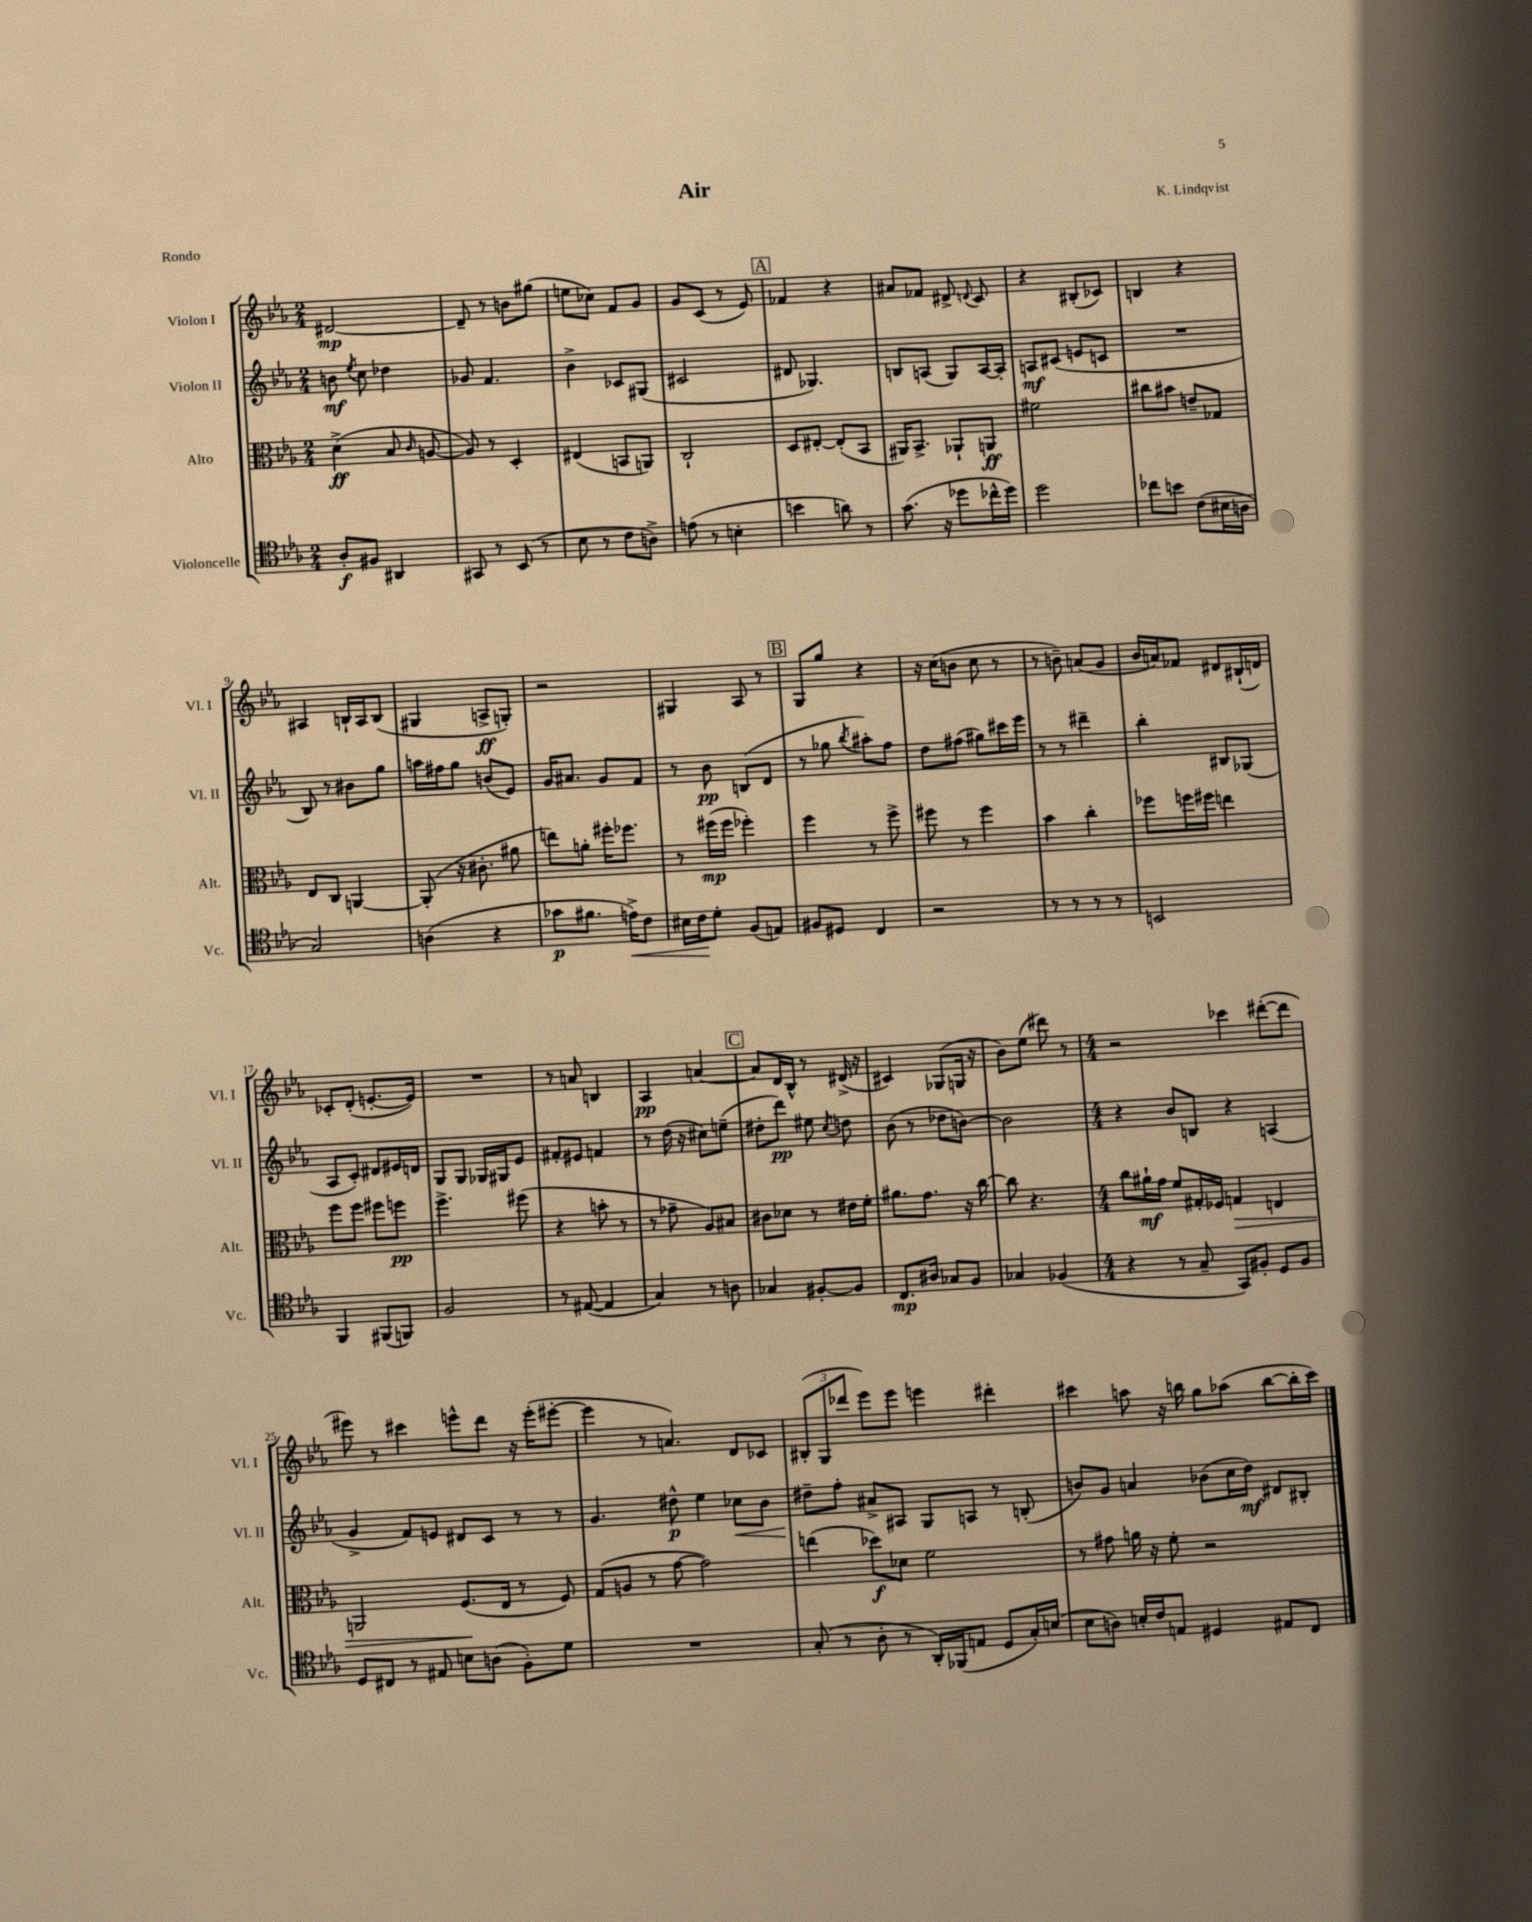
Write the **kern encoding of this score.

**kern	**kern	**kern	**kern
*staff4	*staff3	*staff2	*staff1
*clefC4	*clefC3	*clefG2	*clefG2
*k[b-e-a-]	*k[b-e-a-]	*k[b-e-a-]	*k[b-e-a-]
*M2/4	*M2/4	*M2/4	*M2/4
8A-'	(4d^	8b	[2d#
.	.	8qee-	.
8F#	.	8cc	.
4AA#	8B-	4dd-	.
.	16qqc	.	.
.	[8A	.	.
=	=	=	=
8GG#	8A])	8g-	8d#~]
8r	8r	4.f	8r
(8BB-	4D'	.	8b
8r	.	.	(8gg#
=	=	=	=
8B-	(4E#	4b-^	8ee
8r	.	.	8cc-)
8c	8BB	8c-	8f
8A^)	8AA)	(8G#	8g
=	=	=	=
(8e	2C`	2c#	8g
8r	.	.	(8c
4B'	.	.	8r
.	.	.	8e-)
=	=	=	=
4b	8D	8d#	4f-
.	[8E#'	4.G-)	.
8a)	(8E#']	.	4r
8r	8BB-	.	.
=	=	=	=
(8.g	16AA#)	8B	8a#
.	8.BB-^	.	.
.	.	(8A	8f-
16r	.	.	.
8dd-	8AA-`	8G)	8d#^
.	.	.	8qqd
16cc-^^	8AA	[16A	8c
16dd-)	.	16A']	.
=	=	=	=
2dd	2f#	8A	4r
.	.	(8c#	.
.	.	8e	(8B#'
.	.	8c	8c-)
=	=	=	=
8cc-	8cc#	2r	4B
8b	8b#	.	.
(8c	8e~	.	4r
16B#	8G-	.	.
16A	.	.	.
=	=	=	=
2G)	8E-	8B-)	4A#
.	8C	8r	.
.	[4AA	8b#	16B`
.	.	.	16A#
.	.	8gg	(8B
=	=	=	=
(4A	(8AA']	16aa	4G#
.	.	16ff#	.
.	16r	8gg	.
.	8.c#'	.	.
4r	.	(8b	8A^
.	8a#	8e-)	8G')
=	=	=	=
8g-	8ee)	16g	2r
.	.	8.a#	.
8.f#	8a'	.	.
.	16ff#'	8g	.
16e^)	8.ff-	.	.
8c	.	8f	.
=	=	=	=
16B#	8r	8r	4G#
16c	.	.	.
8d'	(16ff#	8b-	.
.	16ff#	.	.
(8F	4ff-')	(8B	8A-
8E)	.	8d	8r
=	=	=	=
8F#	4ff	8r	8G
8D#	.	8gg-	8gg
.	.	8qbb-	.
4C	8r	8aa#')	4r
.	8ff^	8ff	.
=	=	=	=
2r	8ff#	8dd	16r
.	.	.	(16cc
.	8r	(8ff#	8b
.	4ff#	8gg#)	8cc
.	.	16ccc#	8r
.	.	16eee-	.
=	=	=	=
8r	4b-	8r	8r
8r	.	8r	8b~)
8r	4cc'	4ddd#~	(8a
8r	.	.	8g
=	=	=	=
2BB	8ff-	4bb-'	16b-
.	.	.	16a)
.	16ff	.	8f-
.	16ff#	.	.
.	4ee	8B#	8d#
.	.	(8G-	(16B#`
.	.	.	16d)
=	=	=	=
4FF	8ff	8A-	8c-'
.	8ff	8c')	(8d'
(8FF#	8ff#	8d#	[8.e'
8FF)	8ff	16e#	.
.	.	16d	16e])
=	=	=	=
2F	4.ff^	8G	2r
.	.	8G	.
.	.	16G-	.
.	.	16G#	.
.	(8ff#	8e-	.
=	=	=	=
8r	4r	8f#'	8r
([8E#	.	8e#	8a
4E#]	8b'	4f	4B
.	8r	.	.
=	=	=	=
4G)	8r	8r	4A-
.	8g-~	(16dd	.
.	.	16r	.
8r	8A-)	8cc#)	[4a
8A	8B#	(8ee~	.
=	=	=	=
4G-	8c#	8dd#'	8a]
.	8d-	8ddd)	16d
.	.	.	16B-^^
[8F#'	8r	8ee#	8r
.	.	8qcc	.
8F#]	16e#	8dd	(16d#^
.	16f'	.	16r
=	=	=	=
8.C	8.a#	(8b-	4c#)
.	.	8r	.
16A#	8.g	.	.
8G-	.	8dd-	(8G-
8F	16r	[8b)	16G
.	[16cc	.	16r
=	=	=	=
4G-	8cc]	2b]	8b-)
.	4.r	.	(8ee-
(4F-	.	.	8ddd#)
.	.	.	8r
=	=	=	=
*M4/4	*M4/4	*M4/4	*M4/4
4r	8cc	4r	2r
.	16a#`	.	.
.	16g	.	.
8r	8f	8b-	.
8G~	16G#'	8B	.
.	16F-	.	.
8GG)	4G	4r	4ccc-
8F#'	.	.	.
8D	4E	(4A	([8ddd#'
8F#	.	.	8ddd#]
=	=	=	=
8D	2AA	4g^	8eee#)
8C#	.	.	8r
8r	.	8f)	4ccc#
8E#	.	8e	.
8B	(8.F	8d#	8eee^^
(8A	.	8c	8ddd
.	16E-	.	.
8F')	8r	8r	16r
.	.	.	(16eee'
8d	8F)	8r	[8eee#'
=	=	=	=
1r	(8G	4.g	4eee#]
.	8A	.	.
.	8r	.	8r
.	[8g	8dd#^^	4.a)
.	2g])	4ee-	.
.	.	8cc-	8d
.	.	8b-	8c-
=	=	=	=
(8G'	(4ee	8dd#~	(12B#'
.	.	.	12G
8r	.	8ff'	.
.	.	.	12ddd-
8A-'	8dd-)	8a#^	8eee-)
8r	8d-	8A#	8eee-
16AA-')	2f	8G	4eee
(16FF-	.	.	.
8E	.	8A	.
8D	.	8r	4ddd#'
16G')	.	(8B'	.
(16B	.	.	.
=	=	=	=
8B-	8r	8b)	4ccc#
8A)	8g#	8g	.
16B'	16a	4a	8aa
16c	16r	.	.
8E	8f'	.	16r
.	.	.	16bb
4D#	2r	(8b-	8gg
.	.	16cc	(8aa-
.	.	16dd)	.
8E#	.	8d#	[8bb
8C	.	8B#'	16bb']
.	.	.	16ccc#)
==	==	==	==
*-	*-	*-	*-
